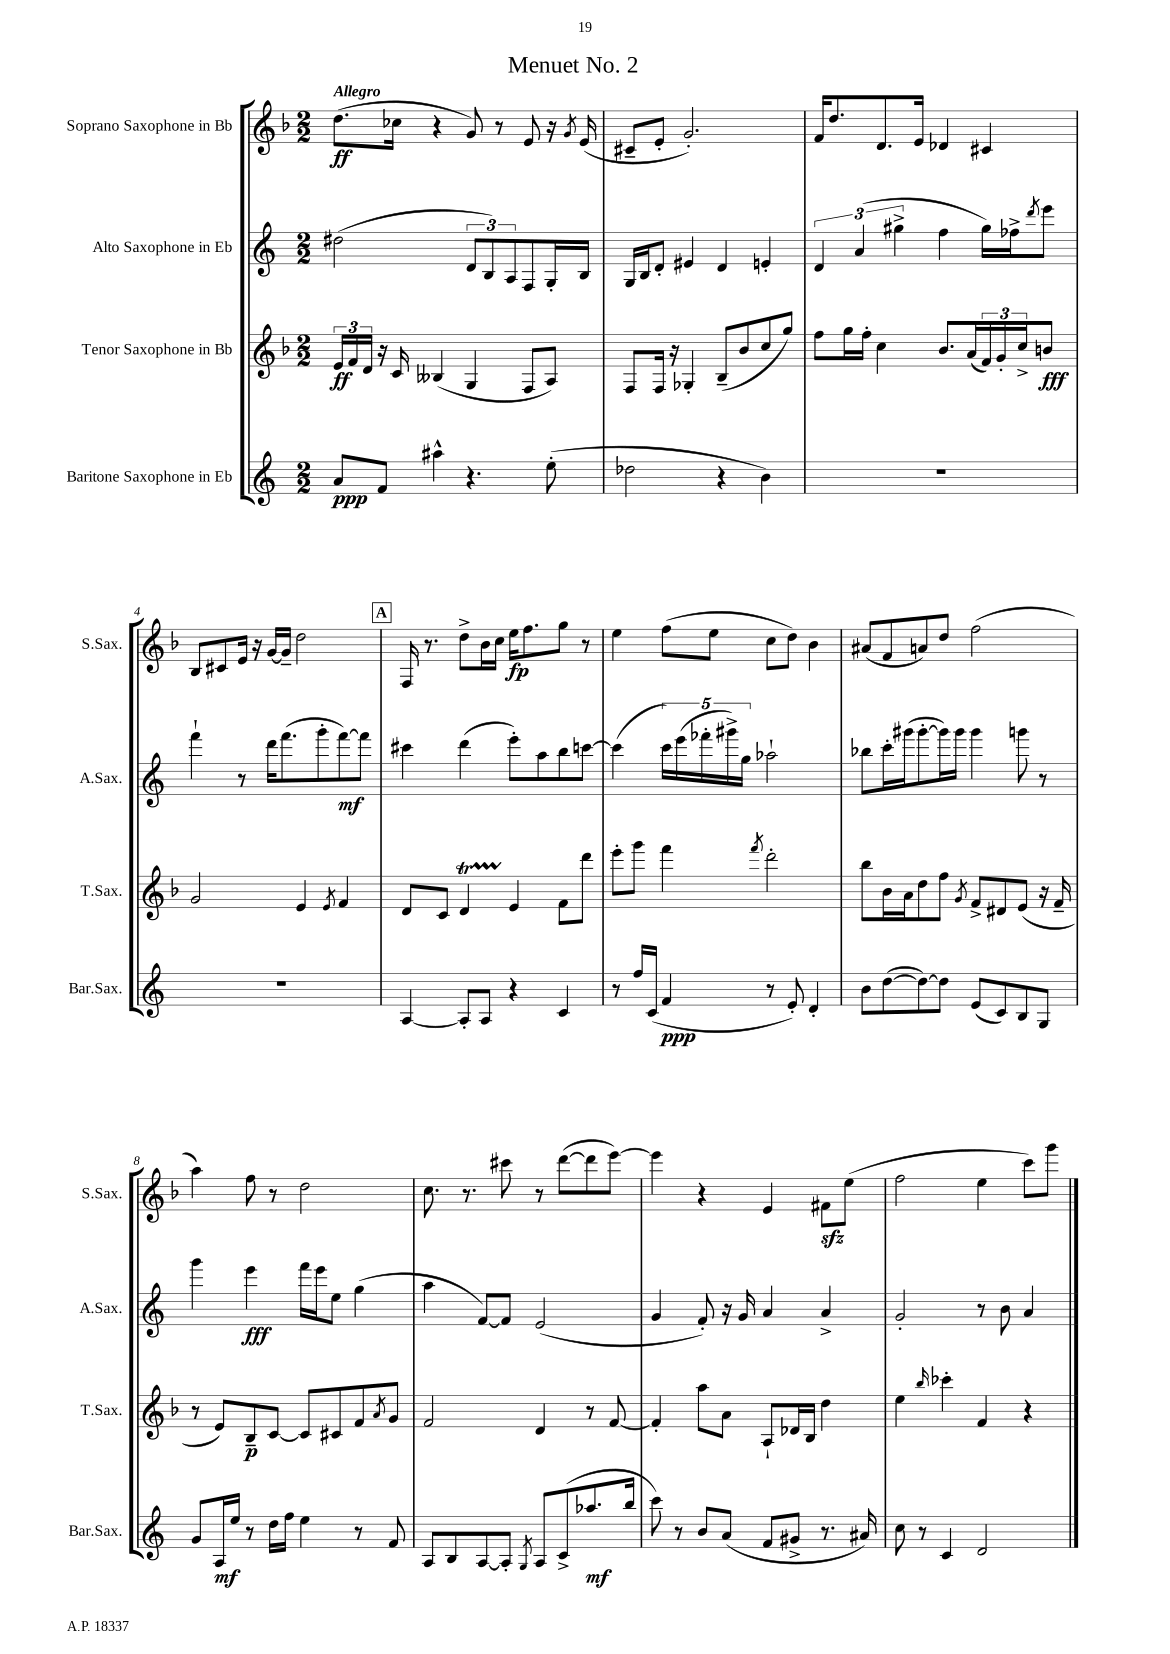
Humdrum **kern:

**kern	**dynam	**kern	**dynam	**kern	**dynam	**kern	**dynam
*part4	*part4	*part3	*part3	*part2	*part2	*part1	*part1
*staff4	*staff4	*staff3	*staff3	*staff2	*staff2	*staff1	*staff1
*I"Baritone Saxophone in Eb	*	*I"Tenor Saxophone in Bb	*	*I"Alto Saxophone in Eb	*	*I"Soprano Saxophone in Bb	*
*I'Bar.Sax.	*	*I'T.Sax.	*	*I'A.Sax.	*	*I'S.Sax.	*
*clefG2	*	*clefG2	*	*clefG2	*	*clefG2	*
*k[]	*	*k[b-]	*	*k[]	*	*k[b-]	*
*M2/2	*	*M2/2	*	*M2/2	*	*M2/2	*
=1	=1	=1	=1	=1	=1	=1	=1
!	!	!	!	!	!	!LO:TX:a:B:t=Allegro	!
8a/L	ppp	24e/LL	ff	(2dd#X\	.	(8.dd\L	ff
.	.	24f/	.	.	.	.	.
.	.	24d/JJ	.	.	.	.	.
8f/J	.	16r	.	.	.	.	.
.	.	16c/	.	.	.	16cc-X\Jk	.
4aa#X^^\	.	(4B--X/	.	.	.	4r	.
4.r	.	4G/	.	12d/L	.	8g/)	.
.	.	.	.	12B/)	.	.	.
.	.	.	.	.	.	8r	.
.	.	.	.	12A/	.	.	.
.	.	8F/L	.	8F/	.	8e/	.
(8ee'\	.	8A/J)	.	16G'/L	.	16r	.
.	.	.	.	.	.	8qg/	.
.	.	.	.	16B/JJ	.	(16e/	.
=2	=2	=2	=2	=2	=2	=2	=2
2dd-X\	.	8F/L	.	16G/LL	.	8c#X~/L	.
.	.	.	.	16B/J	.	.	.
.	.	16F/Jk	.	8d'/J	.	8e'/J	.
.	.	16r	.	.	.	.	.
.	.	4G-X'/	.	4e#X/	.	2.g'/)	.
4r	.	(8B-~/L	.	4d/	.	.	.
.	.	8b-/	.	.	.	.	.
4b\)	.	8cc/	.	4en'/	.	.	.
.	.	8gg/J)	.	.	.	.	.
=3	=3	=3	=3	=3	=3	=3	=3
1r	.	8ff\L	.	6d/	.	16f/KL	.
.	.	.	.	.	.	8.dd/	.
.	.	16gg\L	.	.	.	.	.
.	.	.	.	(6a/	.	.	.
.	.	16ff'\JJ	.	.	.	.	.
.	.	4cc\	.	.	.	8.d/	.
.	.	.	.	6gg#X^\	.	.	.
.	.	.	.	.	.	16e/Jk	.
.	.	8.b-/L	.	4ff\	.	4d-X/	.
.	.	(16a/L	.	.	.	.	.
.	.	24f/)	.	16gg#\LL)	.	4c#X/	.
.	.	24g'/	.	.	.	.	.
.	.	.	.	16ff-X^\J	.	.	.
.	.	24cc^/J	.	.	.	.	.
.	.	.	.	8qddd/	.	.	.
.	.	8bn/J	fff	8eee\J	.	.	.
!!LO:LB:g=z
=4	=4	=4	=4	=4	=4	=4	=4
1r	.	2g/	.	4fff`\	.	8B-/L	.
.	.	.	.	.	.	8c#X/	.
.	.	.	.	8r	.	16e/Jk	.
.	.	.	.	.	.	16r	.
.	.	.	.	16ddd\KL	.	[16g/LL	.
.	.	.	.	(8.fff\	.	16g~/JJ]	.
.	.	4e/	.	.	.	2dd\	.
.	.	.	.	8ggg'\	.	.	.
.	.	8qe/	.	.	.	.	.
.	.	4f/	.	[8fff\)	mf	.	.
.	.	.	.	8fff\J]	.	.	.
!!LO:REH:place=s1:t=A
=5	=5	=5	=5	=5	=5	=5	=5
[4A/	.	8d/L	.	4ccc#X\	.	16F/	.
.	.	.	.	.	.	8.r	.
.	.	8c/J	.	.	.	.	.
8A'/L]	.	4dT/	.	(4ddd\	.	8dd^\L	.
8A/J	.	.	.	.	.	16b-\L	.
.	.	.	.	.	.	16cc\JJ	.
4r	.	4e/	.	8eee'\L)	.	16ee\KL	fp
.	.	.	.	.	.	8.ff\	.
.	.	.	.	8aa\	.	.	.
4c/	.	8f\L	.	8bb\	.	8gg\J	.
.	.	8ddd\J	.	[8cccn\J	.	8r	.
=6	=6	=6	=6	=6	=6	=6	=6
8r	.	8eee'\L	.	(4ccc\]	.	4ee\	.
16ff/LL	.	8ggg\J	.	.	.	.	.
(16c/JJ	.	.	.	.	.	.	.
4f/	ppp	4fff\	.	20ccc\LL)	.	(8ff\L	.
.	.	.	.	(20eee\	.	.	.
.	.	.	.	20fff-X'\	.	.	.
.	.	.	.	.	.	8ee\J	.
.	.	.	.	20ggg#X^\)	.	.	.
.	.	.	.	20gg\JJ	.	.	.
.	.	8qfff/	.	.	.	.	.
8r	.	2ddd'\	.	2aa-X`\	.	8cc\L	.
8e'/)	.	.	.	.	.	8dd\J)	.
4d'/	.	.	.	.	.	4b-\	.
=7	=7	=7	=7	=7	=7	=7	=7
8b\L	.	8bb-\L	.	8bb-X\L	.	(8a#X/L	.
([8dd\	.	16b-\L	.	16ccc'\L	.	8f/	.
.	.	16a\J	.	(16ggg#X\J	.	.	.
8dd\_)	.	8dd\	.	[8ggg#'\	.	8an/)	.
8dd\J]	.	8ff\J	.	16ggg#\L])	.	8dd/J	.
.	.	.	.	16ggg#\JJ	.	.	.
.	.	8qg/	.	.	.	.	.
(8e/L	.	8f^/L	.	4ggg#\	.	(2ff\	.
8c/)	.	8d#X/	.	.	.	.	.
8B/	.	(8e/J	.	8gggn\	.	.	.
8G/J	.	16r	.	8r	.	.	.
.	.	16f~/	.	.	.	.	.
!!LO:LB:g=z
=8	=8	=8	=8	=8	=8	=8	=8
8g/L	.	8r	.	4ggg\	.	4aa\)	.
16A/L	mf	8e/L)	.	.	.	.	.
16ee/JJ	.	.	.	.	.	.	.
8r	.	8B-~/	p	4eee\	fff	8ff\	.
16dd\LL	.	[8c/J	.	.	.	8r	.
16ff\JJ	.	.	.	.	.	.	.
4ee\	.	8c/L]	.	16fff\LL	.	2dd\	.
.	.	.	.	16eee\J	.	.	.
.	.	8c#X/	.	8ee\J	.	.	.
8r	.	8f/	.	(4gg\	.	.	.
.	.	8qa/	.	.	.	.	.
8f/	.	8g/J	.	.	.	.	.
=9	=9	=9	=9	=9	=9	=9	=9
8A/L	.	2f/	.	4aa\	.	8.cc\	.
8B/	.	.	.	.	.	.	.
.	.	.	.	.	.	8.r	.
[8A/	.	.	.	[8f/L)	.	.	.
8A'/J]	.	.	.	8f/J]	.	8ccc#X\	.
8qG/	.	.	.	.	.	.	.
8A/L	.	4d/	.	(2e/	.	8r	.
(8c^/	.	.	.	.	.	([8ddd\L	.
8.aa-X/	mf	8r	.	.	.	8ddd\]	.
.	.	[8f/	.	.	.	[8eee\J)	.
16bb/Jk	.	.	.	.	.	.	.
=10	=10	=10	=10	=10	=10	=10	=10
8ccc\)	.	4f'/]	.	4g/	.	4eee\]	.
8r	.	.	.	.	.	.	.
8b/L	.	8aa\L	.	8f'/)	.	4r	.
(8a/J	.	8a\J	.	16r	.	.	.
.	.	.	.	16g/	.	.	.
8f/L	.	8A`/L	.	4a/	.	4e/	.
8g#X^/J	.	16d-X/L	.	.	.	.	.
.	.	16B-/JJ	.	.	.	.	.
8.r	.	4dd\	.	4a^/	.	8f#Xzz\L	.
.	.	.	.	.	.	(8ee\J	.
16a#X/)	.	.	.	.	.	.	.
=11	=11	=11	=11	=11	=11	=11	=11
8cc\	.	4ee\	.	2g'/	.	2ff\	.
8r	.	.	.	.	.	.	.
.	.	16qqbb-/	.	.	.	.	.
4c/	.	4ccc-X'\	.	.	.	.	.
2d/	.	4f/	.	8r	.	4ee\	.
.	.	.	.	8b\	.	.	.
.	.	4r	.	4a/	.	8ccc\L)	.
.	.	.	.	.	.	8ggg\J	.
==	==	==	==	==	==	==	==
*-	*-	*-	*-	*-	*-	*-	*-
